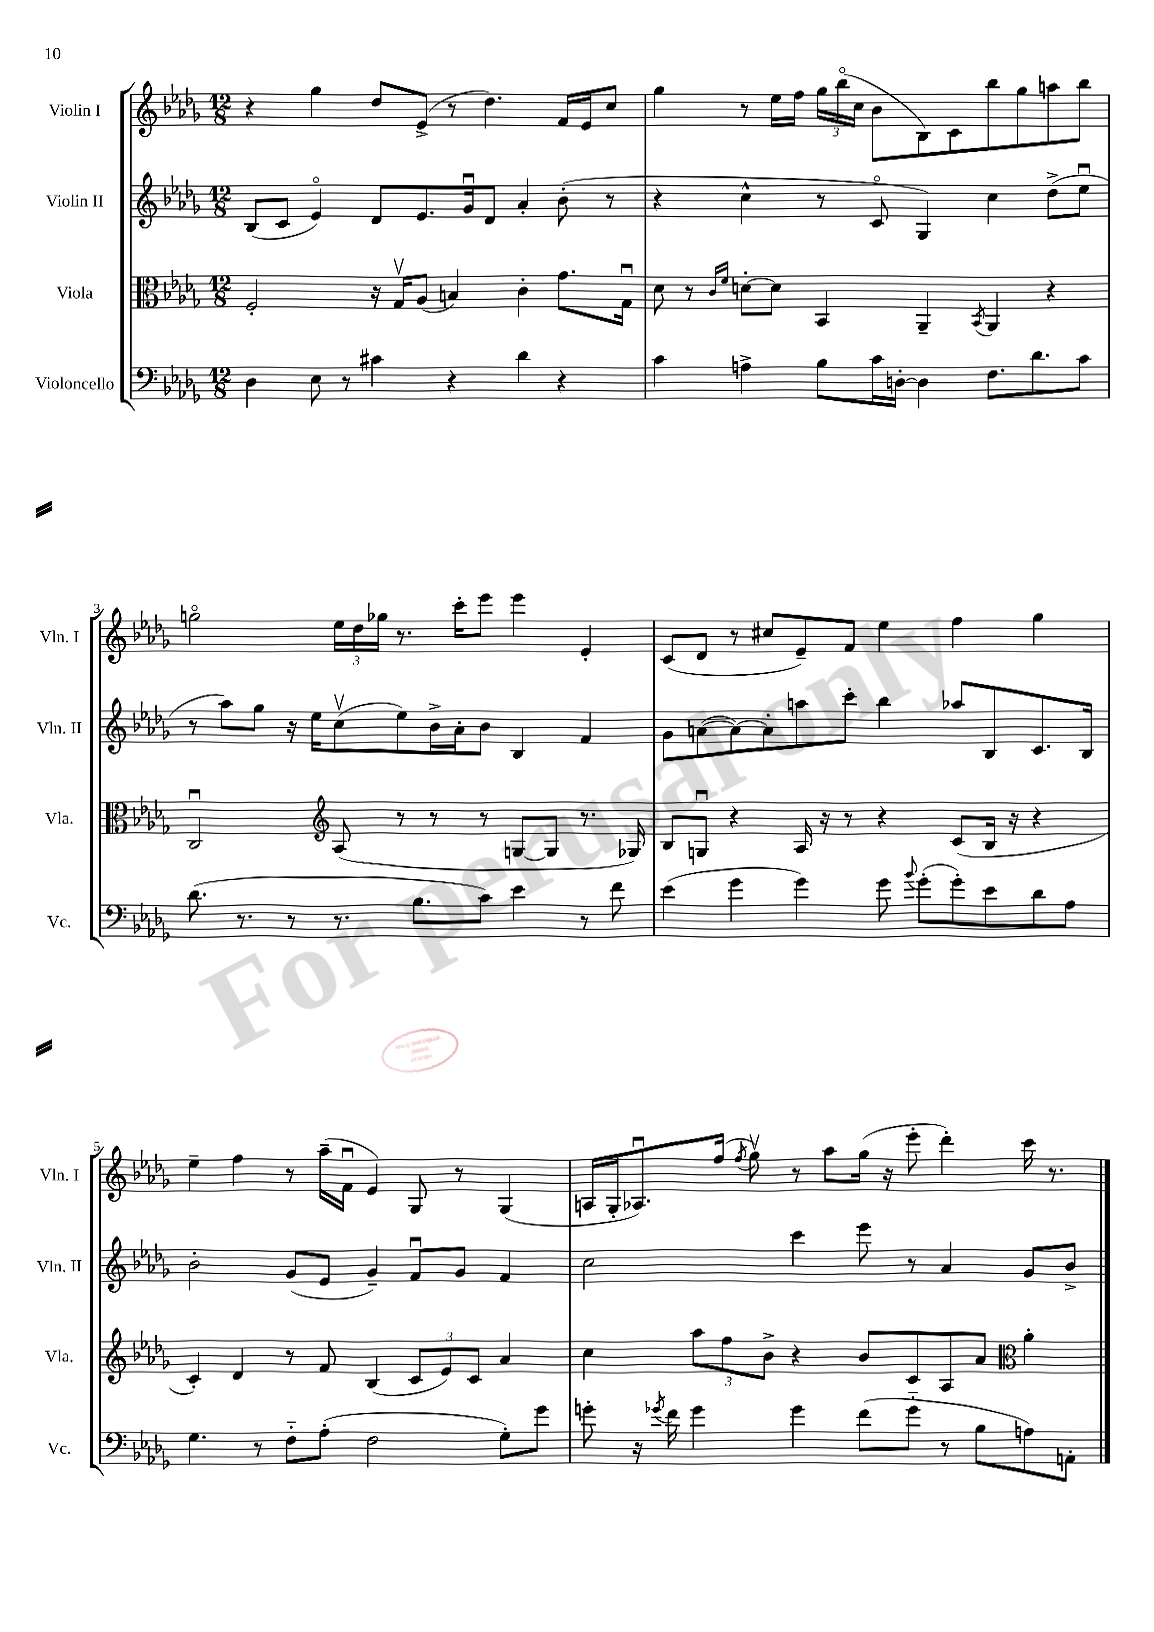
<<
\new StaffGroup <<
\new Staff = "s0" \with { instrumentName = "Violin I" shortInstrumentName = "Vln. I" } {
    \clef treble \key des \major \numericTimeSignature \time 12/8
    \autoBeamOff r4 ges''4 des''8[ ees'8]->( r8 des''4.) f'16[ ees'16 c''8] |
    ges''4 r8 ees''16[ f''16] \tuplet 3/2 { ges''16[ bes''16\flageolet( c''16] } bes'8[ bes8) c'8 bes''8 ges''8 a''8 bes''8] |
    g''2\flageolet \tuplet 3/2 { ees''16[ des''16 ges''16] } r8. c'''16[-. ees'''8] ees'''4 ees'4-. |
    c'8[( des'8] r8 cis''8[ ees'8--) f'8] ees''4 f''4 ges''4 |
    ees''4-- f''4 r8 aes''16[--( f'16]\downbow ees'4) ges8 r8 ges4( |
    a16[ ges16-. aes8.\downbow) f''16]( \acciaccatura { f''8 } ges''8\upbow) r8 aes''8[ ges''16]( r16 ees'''8-. des'''4-.) c'''16 r8. \bar "|." |
}
\new Staff = "s1" \with { instrumentName = "Violin II" shortInstrumentName = "Vln. II" } {
    \clef treble \key des \major \numericTimeSignature \time 12/8
    \autoBeamOff bes8[( c'8] ees'4\flageolet) des'8[ ees'8. ges'16\downbow des'8] aes'4-. bes'8-.( r8 |
    r4 c''4-^ r8 c'8\flageolet ges4) c''4 des''8[->( ees''8]\downbow |
    r8 aes''8[) ges''8] r16 ees''16[ c''8\upbow( ees''8) bes'16-> aes'16-. bes'8] bes4 f'4 |
    ges'8[ a'8~( a'8~) a'8-. a''8 c'''8]-. bes''4 aes''8[ bes8 c'8. bes16] |
    bes'2-. ges'8[( ees'8] ges'4--) f'8[\downbow ges'8] f'4 |
    c''2 c'''4 ees'''8 r8 aes'4 ges'8[ bes'8]-> \bar "|." |
}
\new Staff = "s2" \with { instrumentName = "Viola" shortInstrumentName = "Vla." } {
    \clef alto \key des \major \numericTimeSignature \time 12/8
    \autoBeamOff f2-. r16 ges16[\upbow aes8]( b4) c'4-. ges'8.[ ges16]\downbow |
    des'8 r8 \grace { c'16[ f'16] } d'8[~-. d'8] bes,4 aes,4-- \acciaccatura { bes,8 } aes,4 r4 |
    c2\downbow \clef treble aes8( r8 r8 r8 g8[~ g8] r8. ges16) |
    bes8[ g8]\downbow r4 aes16 r16 r8 r4 c'8[( bes16] r16 r4 |
    c'4-.) des'4 r8 f'8 bes4( \tuplet 3/2 { c'8[ ees'8) c'8] } aes'4 |
    c''4 \tuplet 3/2 { aes''8[ f''8 bes'8]-> } r4 bes'8[ c'8 aes8 aes'8] \clef alto aes'4-. \bar "|." |
}
\new Staff = "s3" \with { instrumentName = "Violoncello" shortInstrumentName = "Vc." } {
    \clef bass \key des \major \numericTimeSignature \time 12/8
    \autoBeamOff des4 ees8 r8 cis'4 r4 des'4 r4 |
    c'4 a4-> bes8[ c'16 d16]~-. d4 f8.[ des'8. c'8] |
    des'8.( r8. r8 r8. bes8.[ c'8]) ees'4 r8 f'8 |
    ees'4( ges'4 ges'4) ges'8 \appoggiatura { bes'8 } ges'8[-.( ges'8-.) ees'8 des'8 aes8] |
    ges4. r8 f8[-_ aes8]-.( f2 ges8[-.) ges'8] |
    g'8-. r16 \acciaccatura { ges'8 } f'16 ges'4 ges'4 f'8[( ges'8]-_ r8 bes8[ a8) a,8]-. \bar "|." |
}
>>
>>
